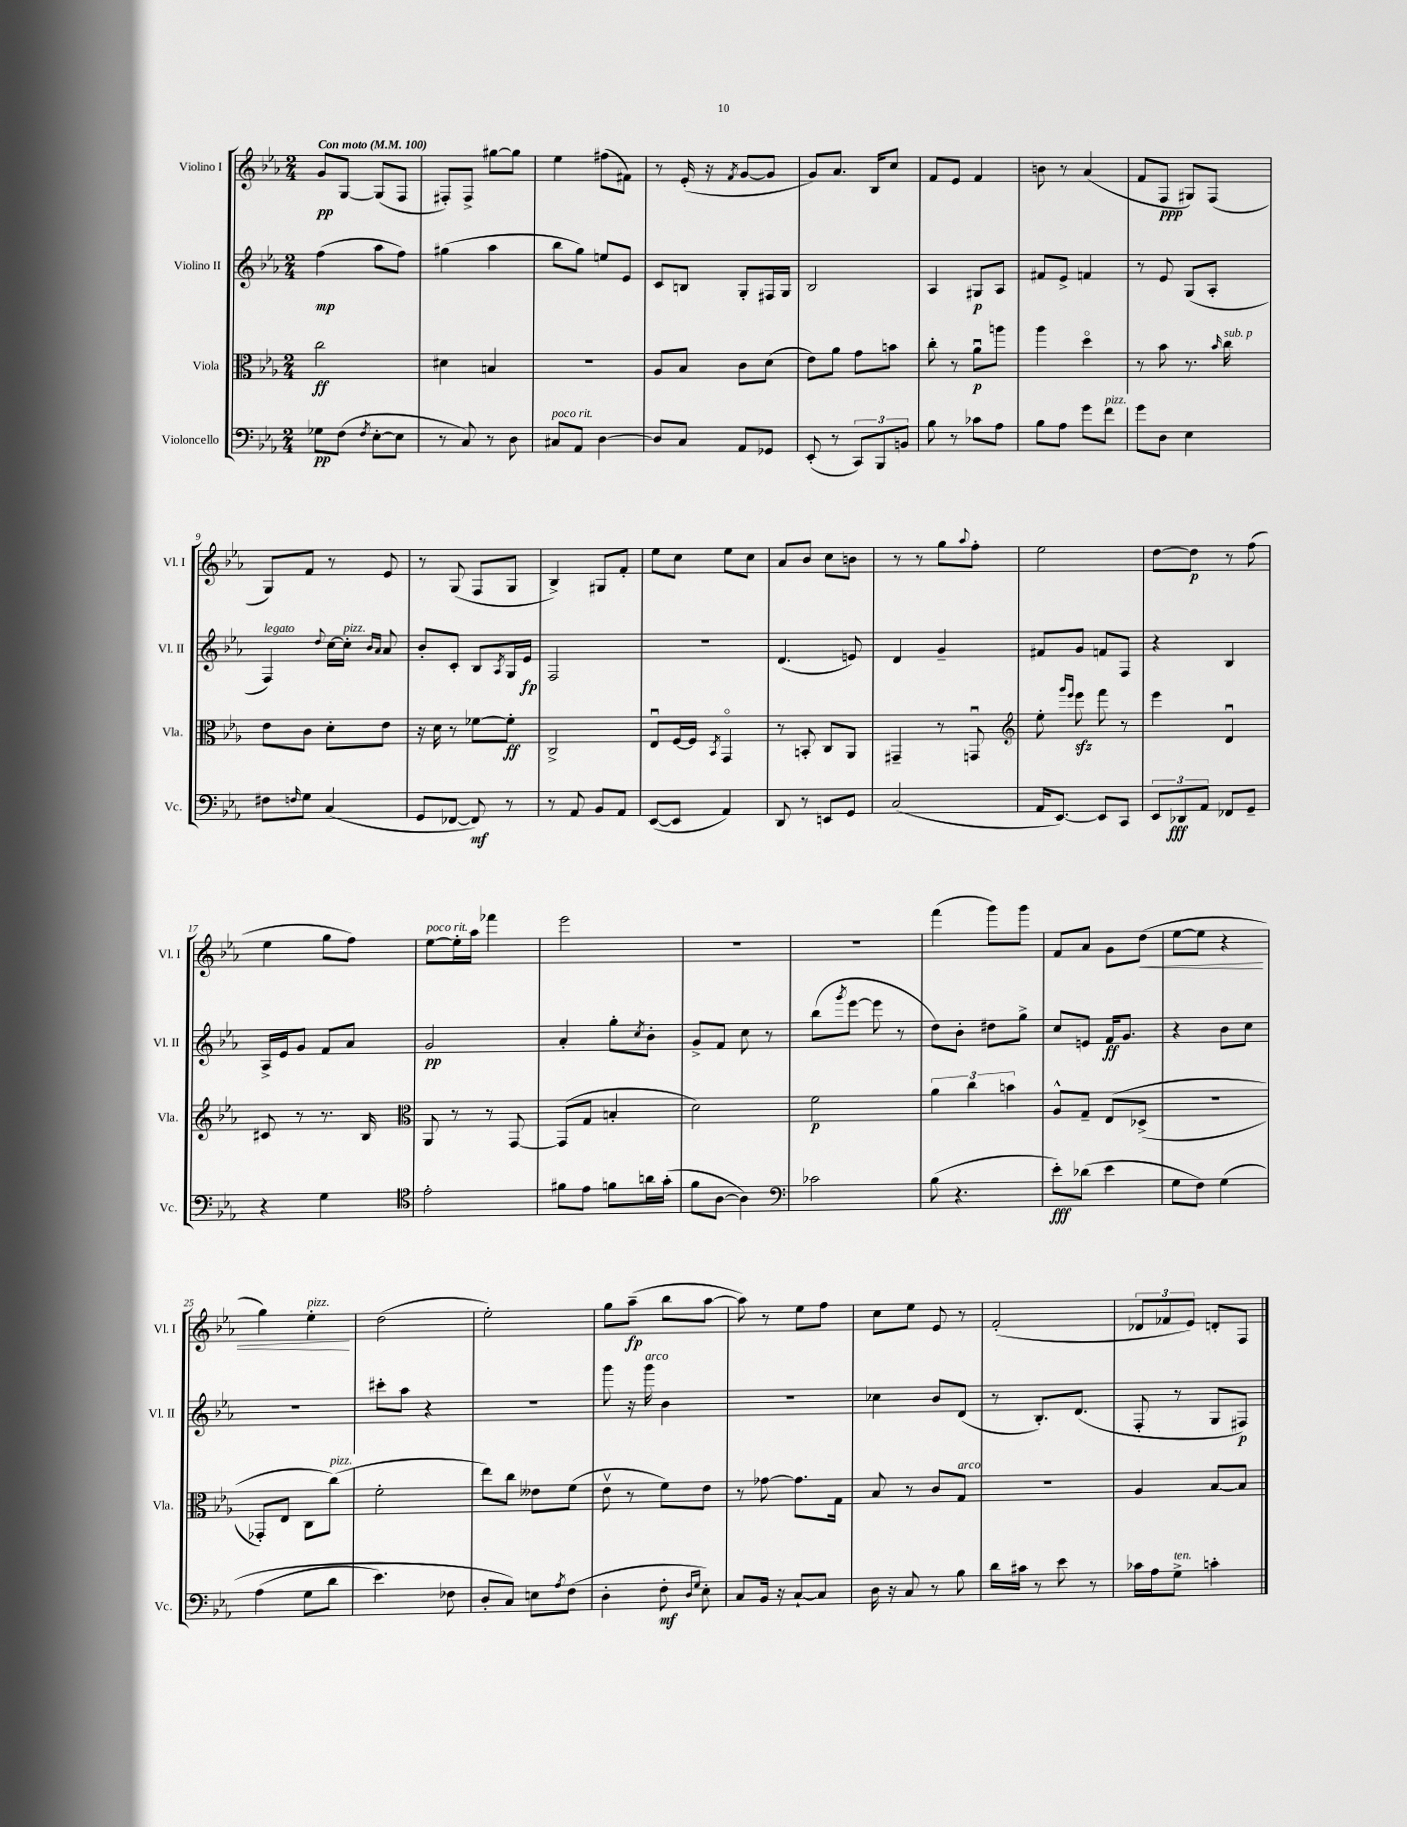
<<
\new StaffGroup <<
\new Staff = "s0" \with { instrumentName = "Violino I" shortInstrumentName = "Vl. I" } {
    \clef treble \key ees \major \numericTimeSignature \time 2/4 \tempo "Con moto" 4 = 100
    g'8\pp g8~ g8( f8 |
    fis8-.) fis8-> gis''8~ gis''8 |
    ees''4 fis''8( fis'8) |
    r8 ees'16-.( r16 \acciaccatura { f'8 } g'8~ g'8 |
    g'8) aes'8. bes16 c''8 |
    f'8 ees'8 f'4 |
    b'8 r8 aes'4( |
    f'8 f8\ppp gis8) f8( |
    g8) f'8 r8 ees'8 |
    r8 g8( f8 g8 |
    bes4->) gis8 f'8-. |
    ees''8 c''8 ees''8 c''8 |
    aes'8 bes'8 c''8 b'8 |
    r8 r8 g''8 \appoggiatura { aes''8 } f''8-. |
    ees''2 |
    d''8~ d''8\p r8 f''8( |
    ees''4 g''8 f''8) |
    ees''8~^\markup { \italic "poco rit." } ees''16-. aes''16 fes'''4 |
    ees'''2 |
    R2 |
    R2 |
    f'''4( g'''8) g'''8 |
    f'8 aes'8 g'8 d''8\<( |
    ees''8~ ees''8 r4 |
    g''4) ees''4-.\!^\markup { \italic "pizz." } |
    d''2( |
    ees''2-.) |
    g''8 aes''8--\fp( bes''8 aes''8~ |
    aes''8) r8 ees''8 f''8 |
    c''8 ees''8 ees'8 r8 |
    f'2-.( |
    \tuplet 3/2 { des'8 fes'8 ees'8) } d'8-. f8 \bar "|." |
}
\new Staff = "s1" \with { instrumentName = "Violino II" shortInstrumentName = "Vl. II" } {
    \clef treble \key ees \major \numericTimeSignature \time 2/4
    f''4\mp( aes''8 f''8) |
    gis''4( aes''4 |
    bes''8 g''8) e''8 ees'8 |
    c'8 b8 g8-. fis16 g16 |
    bes2 |
    aes4 gis8\p aes8 |
    fis'8 ees'8-> f'4 |
    r8 ees'8 g8( aes8-. |
    f4^\markup { \italic "legato" }) \appoggiatura { d''8 } c''16~ c''16-.^\markup { \italic "pizz." } \grace { bes'16 aes'16 } aes'8 |
    bes'8-. c'8-. bes8 \acciaccatura { aes8 } g16 ees'16\fp |
    f2 |
    R2 |
    d'4.( e'8) |
    d'4 g'4-- |
    fis'8 g'8 f'8 f8 |
    r4 bes4 |
    aes16-> ees'16 g'8 f'8 aes'8 |
    g'2\pp |
    aes'4-. g''8-. \acciaccatura { c''8 } bes'8-. |
    g'8-> f'8 c''8 r8 |
    bes''8( \acciaccatura { g'''8 } ees'''8~ ees'''8 r8 |
    d''8) bes'8-. dis''8 g''8-> |
    c''8 e'8 f'16\ff g'8. |
    r4 bes'8 c''8 |
    r2 |
    cis'''8-. aes''8 r4 |
    R2 |
    g'''8 r16 g'''16^\markup { \italic "arco" } bes'4 |
    r2 |
    ces''4 bes'8 d'8( |
    r8 bes8.-.) d'8.( |
    f8-. r8 g8 fis8\p) \bar "|." |
}
\new Staff = "s2" \with { instrumentName = "Viola" shortInstrumentName = "Vla." } {
    \clef alto \key ees \major \numericTimeSignature \time 2/4
    c''2\ff |
    dis'4 b4 |
    r2 |
    aes8 bes8 c'8 d'8( |
    ees'8) aes'8 g'8 b'8 |
    c''8-. r8 aes'8\downbow\p a''8 |
    aes''4 d''4\flageolet |
    r8 bes'8 r8. \grace { bes'16 } c''16^\markup { \italic "sub. p" } |
    ees'8 c'8 d'8-. ees'8 |
    r16 d'16 r8 fes'8~ fes'8-.\ff |
    c2-> |
    ees8\downbow f16~ f16 \acciaccatura { bes,8 } g,4\flageolet |
    r8 b,8-. c8 aes,8 |
    gis,4-- r8 g,8\downbow |
    \clef treble ees''8-. \grace { g'''16 ees'''16 } ees'''8\sfz f'''8 r8 |
    ees'''4 d'4\downbow |
    cis'8 r8 r8. bes16 |
    \clef alto aes,8 r8 r8 g,8~ |
    g,8( g8 b4-. |
    d'2) |
    f'2\p |
    \tuplet 3/2 { aes'4 c''4 b'4 } |
    aes8-^ g8-- ees8\( des8->( |
    r2 |
    ges,8-.) ees8 c8 c''8^\markup { \italic "pizz." }(\) |
    f'2-. |
    ees''8) c''8 eeses'8 f'8( |
    ees'8\upbow r8 f'8) ees'8 |
    r8 ges'8~ ges'8. g16 |
    bes8 r8 c'8 g8^\markup { \italic "arco" } |
    r2 |
    aes4 bes8~ bes8 \bar "|." |
}
\new Staff = "s3" \with { instrumentName = "Violoncello" shortInstrumentName = "Vc." } {
    \clef bass \key ees \major \numericTimeSignature \time 2/4
    ges8\pp f8( \acciaccatura { f8 } ees8~-. ees8 |
    r8 c8) r8 d8 |
    cis8^\markup { \italic "poco rit." } aes,8 d4~ |
    d8 c8 aes,8 ges,8 |
    ees,8-.( r8 \tuplet 3/2 { c,8) bes,,8 b,8 } |
    bes8 r8 ces'8 aes8 |
    bes8 aes8 g'8 f'8^\markup { \italic "pizz." } |
    g'8 d8 ees4 |
    fis8 \grace { f16 } g8 c4( |
    g,8 fes,8~ fes,8\mf) r8 |
    r8 aes,8 bes,8 aes,8 |
    ees,8~( ees,8 aes,4) |
    d,8 r8 e,8 g,8 |
    c2( |
    aes,16 ees,8.~) ees,8 c,8 |
    \tuplet 3/2 { ees,8 des,8\fff aes,8 } fes,8 g,8-- |
    r4 g4 |
    \clef tenor ees'2-. |
    fis'8 ees'8 f'8 a'16 g'16-.( |
    f'8 aes8~ aes4) |
    \clef bass ces'2 |
    bes8( r4. |
    ees'8-.\fff) des'8( ees'4 |
    g8 f8) g4\( |
    aes4( g8 d'8 |
    ees'4.) fes8 |
    d8-. c8\) e8 \acciaccatura { aes8 } f8( |
    d4-. f8-.\mf \grace { d16 g16 } ees8-.) |
    c8 bes,16 r16 c8~-! c8 |
    d16 r16 c8 r8 bes8 |
    d'16 cis'16 r8 ees'8 r8 |
    ces'16 aes16 g8->^\markup { \italic "ten." } c'4-. \bar "|." |
}
>>
>>
